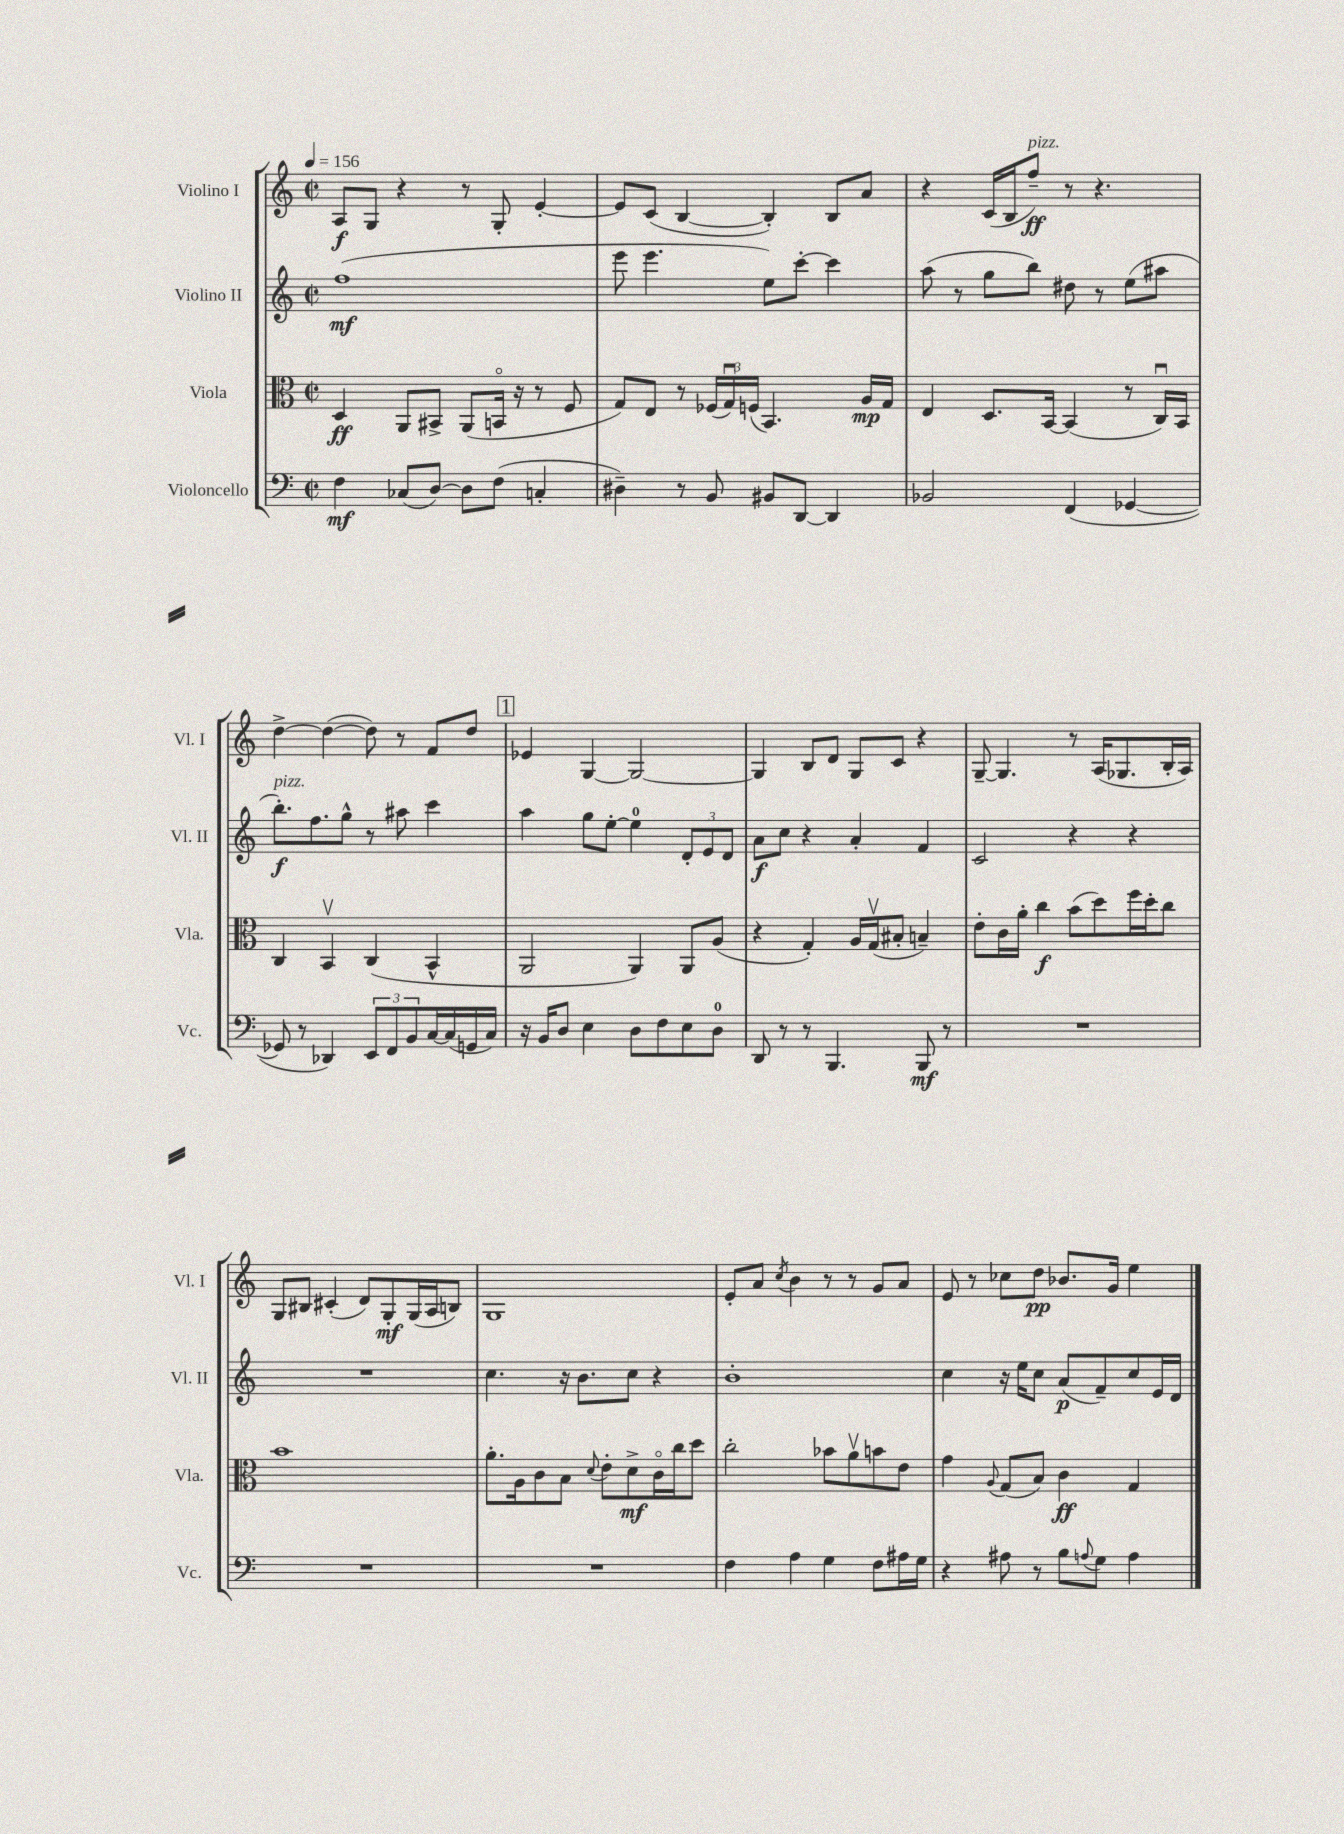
<<
\new StaffGroup <<
\new Staff = "s0" \with { instrumentName = "Violino I" shortInstrumentName = "Vl. I" } {
    \clef treble \key c \major \defaultTimeSignature \time 2/2 \tempo 4 = 156
    a8\f g8 r4 r8 g8-. e'4~-. |
    e'8 c'8( b4~ b4-.) b8 a'8 |
    r4 c'16( b16 f''8--\ff^\markup { \italic "pizz." }) r8 r4. |
    d''4~-> d''4~( d''8) r8 f'8 d''8 |
    \mark \markup { \box "1" } ees'4 g4~ g2~ |
    g4 b8 d'8 g8 c'8 r4 |
    g8~-- g4. r8 a16( ges8. b16-. a16) |
    g8 bis8 cis'4-.( d'8) g8-.\mf g16( a16 b8) |
    g1 |
    e'8-. a'8 \acciaccatura { c''8 } b'4 r8 r8 g'8 a'8 |
    e'8 r8 ces''8 d''8\pp bes'8. g'16 e''4 \bar "|." |
}
\new Staff = "s1" \with { instrumentName = "Violino II" shortInstrumentName = "Vl. II" } {
    \clef treble \key c \major \defaultTimeSignature \time 2/2
    f''1\mf( |
    e'''8 e'''4. e''8) c'''8~-. c'''4 |
    a''8( r8 g''8 b''8) dis''8 r8 e''8( ais''8 |
    b''8.-.\f^\markup { \italic "pizz." }) f''8. g''8-^ r8 ais''8 c'''4 |
    \mark \markup { \box "1" } a''4 g''8 e''8~-. e''4-0 \tuplet 3/2 { d'8-. e'8 d'8 } |
    a'8\f c''8 r4 a'4-. f'4 |
    c'2 r4 r4 |
    R1 |
    c''4. r16 b'8. c''8 r4 |
    b'1-. |
    c''4 r16 e''16 c''8 a'8\p( f'8--) c''8 e'16 d'16 \bar "|." |
}
\new Staff = "s2" \with { instrumentName = "Viola" shortInstrumentName = "Vla." } {
    \clef alto \key c \major \defaultTimeSignature \time 2/2
    d4\ff a,8 bis,8-> a,8( b,16\flageolet r16 r8 f8 |
    g8) e8 r8 \tuplet 3/2 { fes16( g16\downbow) f16( } b,4.) a16\mp g16 |
    e4 d8. b,16~ b,4( r8 c16\downbow) b,16 |
    c4 b,4\upbow c4( b,4-^ |
    \mark \markup { \box "1" } a,2 a,4) a,8 a8( |
    r4 g4-.) a16 g16\upbow( bis8-. b4--) |
    e'8-. c'16 a'16-. c''4\f b'8( d''8) f''16 d''16-. c''8 |
    b'1 |
    a'8.-. a16 c'8 b8 \appoggiatura { d'8 } e'8-. d'8->\mf c'16\flageolet c''16 d''8 |
    c''2-. bes'8 a'8\upbow b'8 e'8 |
    g'4 \appoggiatura { a8 } g8( b8) c'4\ff g4 \bar "|." |
}
\new Staff = "s3" \with { instrumentName = "Violoncello" shortInstrumentName = "Vc." } {
    \clef bass \key c \major \defaultTimeSignature \time 2/2
    f4\mf ces8( d8~) d8 f8( c4-. |
    dis4--) r8 b,8 bis,8 d,8~ d,4 |
    bes,2 f,4( ges,4~ |
    ges,8 r8 des,4) \tuplet 3/2 { e,8 f,8 b,8 } c16~ c16( g,16 c16) |
    \mark \markup { \box "1" } r16 b,16 d8 e4 d8 f8 e8 d8-0 |
    d,8 r8 r8 b,,4. b,,8\mf r8 |
    R1 |
    R1 |
    R1 |
    f4 a4 g4 f8 ais16 g16 |
    r4 ais8 r8 b8 \appoggiatura { a8 } g8 a4 \bar "|." |
}
>>
>>
\layout { \context { \Score \remove "Bar_number_engraver" } }
